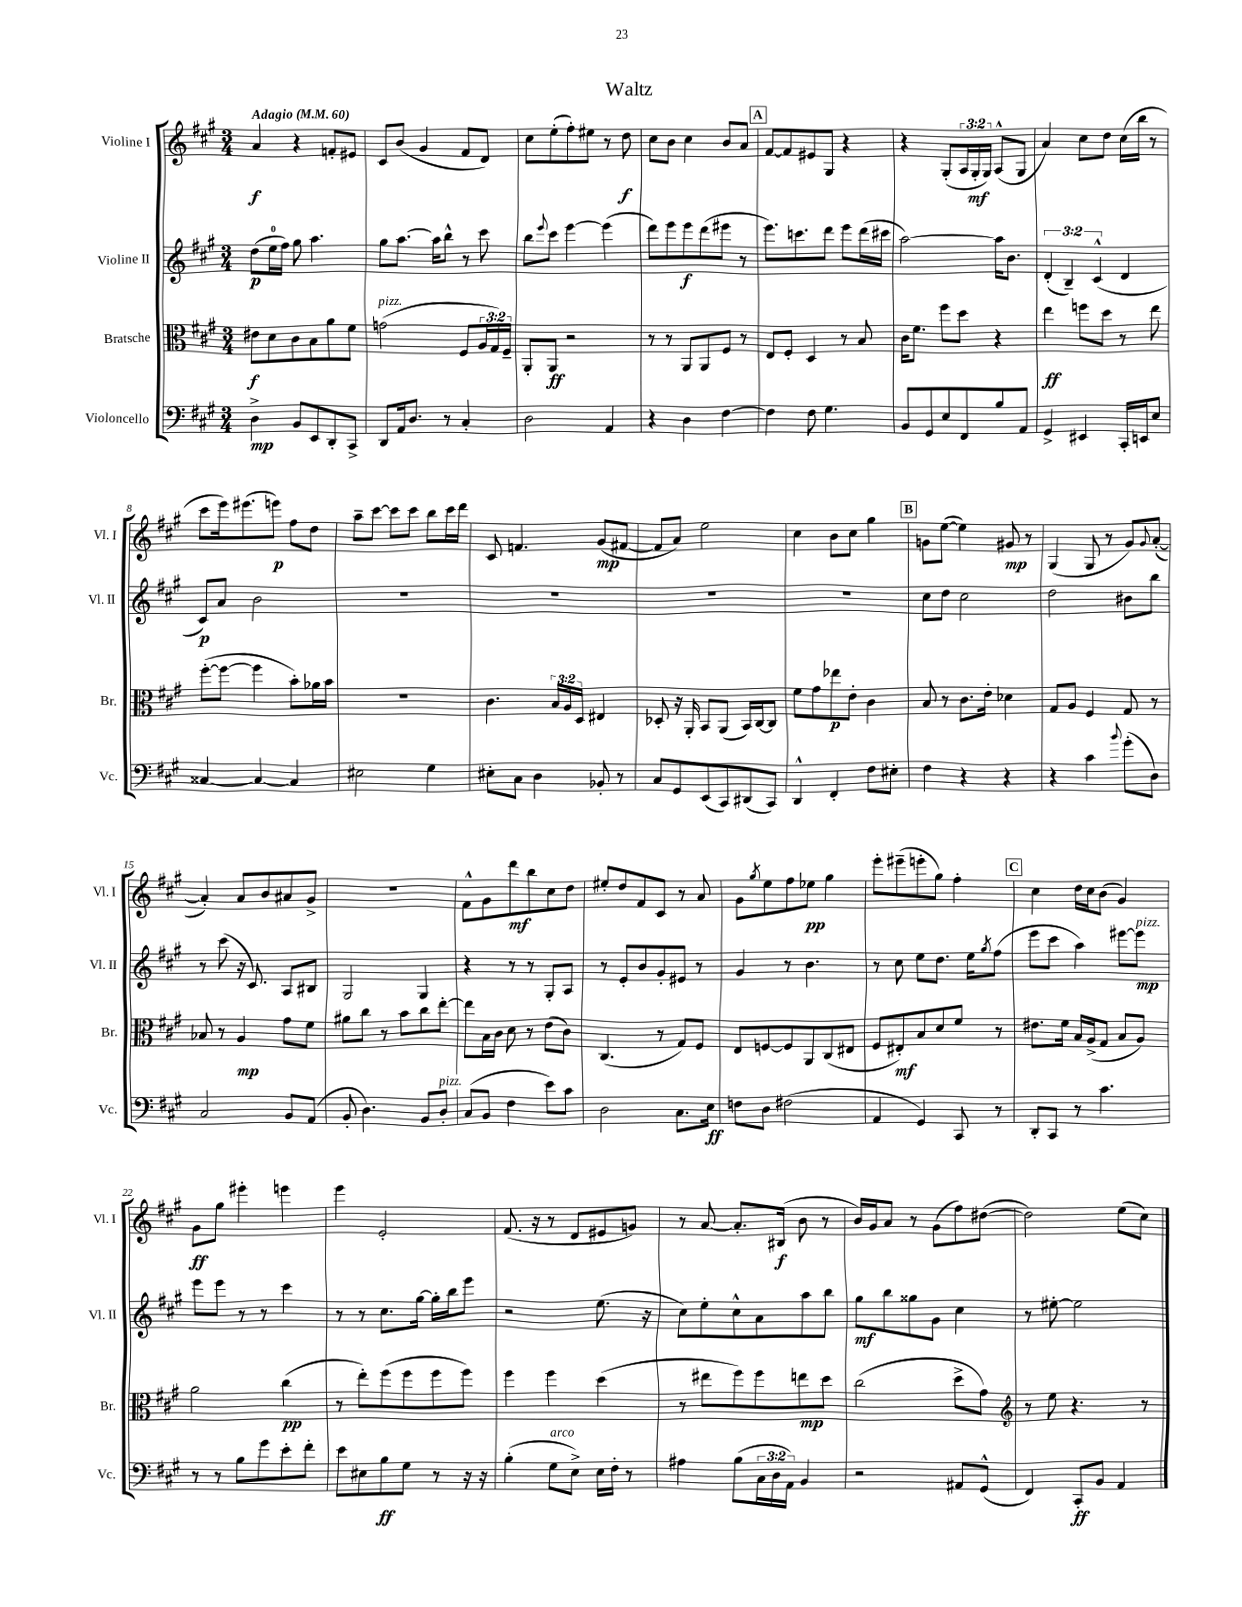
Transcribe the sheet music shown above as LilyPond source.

\header { title = "Waltz" }
<<
\new StaffGroup <<
\new Staff = "s0" \with { instrumentName = "Violine I" shortInstrumentName = "Vl. I" } {
    \clef treble \key a \major \numericTimeSignature \time 3/4 \override Staff.TupletNumber.text = #tuplet-number::calc-fraction-text \tempo "Adagio" 4 = 60
    a'4\f r4 f'8-. eis'8 |
    cis'8 b'8( gis'4 fis'8 d'8) |
    cis''8 e''8-.( fis''8-.) eis''8 r8 d''8\f |
    cis''8 b'8 cis''4 b'8 a'8 |
    \mark \markup { \box "A" } fis'8~ fis'8 eis'8 gis8 r4 |
    r4 gis8-.( \tuplet 3/2 { a16 gis16-.\mf gis16) } a8-^( gis8 |
    a'4) cis''8 d''8 cis''16( b''16 r8 |
    cis'''8 e'''16) eis'''8.( e'''8\p) fis''8 d''8 |
    a''8-- cis'''8~ cis'''8 cis'''8 b''8 cis'''16 d'''16 |
    cis'8 f'4. gis'8\mp( fis'8~ |
    fis'8 a'8) e''2 |
    cis''4 b'8 cis''8 gis''4 |
    \mark \markup { \box "B" } g'8 e''8~( e''4) gis'8\mp r8 |
    gis4( gis8 r8 gis'8) \appoggiatura { gis'8 } a'8~-.( |
    a'4-.) a'8 b'8 ais'8 gis'8-> |
    R2. |
    fis'8-^ gis'8 d'''8\mf b''8 cis''8 d''8 |
    eis''8-. d''8 fis'8 cis'8 r8 a'8 |
    gis'8 \acciaccatura { gis''8 } e''8 fis''8 ees''8\pp gis''4 |
    e'''8-. eis'''8--( e'''8-. gis''8) fis''4-. |
    \mark \markup { \box "C" } cis''4 d''16 cis''16 b'8( gis'4) |
    gis'8\ff gis''8 eis'''4-. e'''4 |
    e'''4 e'2-. |
    fis'8.( r16 r8 d'8 eis'8 g'8) |
    r8 a'8~ a'8.-. bis16\f( b'8 r8 |
    b'16) gis'16 a'8 r8 gis'8( fis''8) dis''8~( |
    dis''2) e''8( cis''8) \bar "|." |
}
\new Staff = "s1" \with { instrumentName = "Violine II" shortInstrumentName = "Vl. II" } {
    \clef treble \key a \major \numericTimeSignature \time 3/4 \override Staff.TupletNumber.text = #tuplet-number::calc-fraction-text
    d''8\p( e''16-0 fis''16) gis''8 a''4. |
    gis''8 a''8.~ a''16 b''8-^ r8 cis'''8 |
    b''8 \appoggiatura { e'''8 } cis'''8 e'''4~ e'''4( |
    d'''8) e'''8 e'''8\f d'''8( eis'''8 r8 |
    \mark \markup { \box "A" } e'''8.) c'''8. d'''8 e'''8 d'''16( cis'''16 |
    a''2~) a''16 b'8. |
    \tuplet 3/2 { d'4-.( b4--) cis'4-^( } d'4 |
    cis'8\p) a'8 b'2 |
    R2. |
    R2. |
    R2. |
    R2. |
    \mark \markup { \box "B" } cis''8 d''8 cis''2 |
    d''2 bis'8 b''8 |
    r8 cis'''8( r16 cis'8.) a8 bis8 |
    gis2 gis4 |
    r4 r8 r8 gis8-. a8 |
    r8 e'8-. b'8 gis'8-. eis'8 r8 |
    gis'4 r8 b'4. |
    r8 cis''8 e''8 d''8. e''16 \acciaccatura { gis''8 } fis''8( |
    \mark \markup { \box "C" } e'''8 cis'''8 a''4) eis'''8~ eis'''8\mp^\markup { \italic "pizz." } |
    e'''8 e'''8 r8 r8 cis'''4 |
    r8 r8 cis''8. gis''16~ gis''16-. b''16 e'''8 |
    r2 e''8.( r16 |
    cis''8) e''8-. cis''8-^ a'8 a''8 b''8 |
    gis''8\mf b''8 gisis''8 gis'8 cis''4 |
    r8 eis''8~-. eis''2 \bar "|." |
}
\new Staff = "s2" \with { instrumentName = "Bratsche" shortInstrumentName = "Br." } {
    \clef alto \key a \major \numericTimeSignature \time 3/4 \override Staff.TupletNumber.text = #tuplet-number::calc-fraction-text
    eis'8\f d'8 cis'8 b8 a'8 fis'8 |
    g'2^\markup { \italic "pizz." }( fis8 \tuplet 3/2 { a16 gis16) fis16-- } |
    a,8-. a,8\ff r2 |
    r8 r8 a,8 a,8 fis8 r8 |
    \mark \markup { \box "A" } e8 fis8-. d4 r8 b8 |
    cis'16 fis'8. fis''8 d''8 r4 |
    e''4\ff f''8 d''8 r8 e''8 |
    fis''8~-.( fis''8~ fis''4 b'8-.) aes'16 b'16 |
    R2. |
    cis'4. \tuplet 3/2 { b16 a16 d16 } eis4 |
    des8-. r16 a,16-. b,8 a,8( b,16) cis16~ cis8 |
    fis'8 gis'8 ees''8\p e'8-. cis'4 |
    \mark \markup { \box "B" } b8 r8 cis'8. e'16-. des'4 |
    gis8 a8 fis4 gis8 r8 |
    bes8 r8 a4\mp gis'8 fis'8 |
    ais'8 cis''8 r8 b'8 cis''8 e''8~-. |
    e''8 b16 cis'16 d'8 r8 e'8( cis'8) |
    cis4.( r8 gis8) fis8 |
    e8 f8~ f8 a,8 cis8( eis8 |
    fis8 eis8-.\mf) b8 d'8 fis'8 r8 |
    \mark \markup { \box "C" } eis'8. fis'16 b16 a16->( gis8 b8 a8) |
    a'2 cis''4\pp( |
    r8 e''8-.) fis''8( fis''8 fis''8 fis''8) |
    fis''4 fis''4 d''4( |
    r8 eis''8 fis''8) fis''8 e''8\mp d''8 |
    cis''2( d''8-> gis'8) |
    \clef treble r8 e''8 r4. r8 \bar "|." |
}
\new Staff = "s3" \with { instrumentName = "Violoncello" shortInstrumentName = "Vc." } {
    \clef bass \key a \major \numericTimeSignature \time 3/4 \override Staff.TupletNumber.text = #tuplet-number::calc-fraction-text
    d4->\mp b,8 e,8 d,8-. cis,8-> |
    d,8 a,16 d8. r8 cis4-. |
    d2 a,4 |
    r4 d4 fis4~ |
    \mark \markup { \box "A" } fis4 fis8 gis4. |
    b,8 gis,8 e8 fis,8 b8 a,8 |
    gis,4-> eis,4 cis,16-. e,16 e8 |
    cisis4~ cisis4~ cisis4 |
    eis2 gis4 |
    eis8-. cis8 d4 bes,8-. r8 |
    cis8 gis,8 e,8( cis,8) dis,8( cis,8) |
    d,4-^ fis,4-. fis8 eis8-. |
    \mark \markup { \box "B" } fis4 r4 r4 |
    r4 cis'4 \appoggiatura { b'8 } gis'8-.( d8) |
    cis2 b,8 a,8( |
    b,8-. d4.) b,8 d8-.^\markup { \italic "pizz." } |
    cis8( b,8 fis4 e'8) cis'8 |
    d2 cis8. e16\ff |
    f8 d8 fis2( |
    a,4 gis,4) cis,8 r8 |
    \mark \markup { \box "C" } d,8-. cis,8 r8 cis'4. |
    r8 r8 b8 gis'8 e'8-. fis'8-. |
    e'8 eis8 b8\ff gis8 r8 r16 r16 |
    b4-.( gis8^\markup { \italic "arco" } e8->) e16 fis16-. r8 |
    ais4 b8( \tuplet 3/2 { cis16 d16 a,16) } b,4 |
    r2 ais,8 gis,8-^( |
    fis,4) cis,8-.\ff b,8 a,4 \bar "|." |
}
>>
>>
